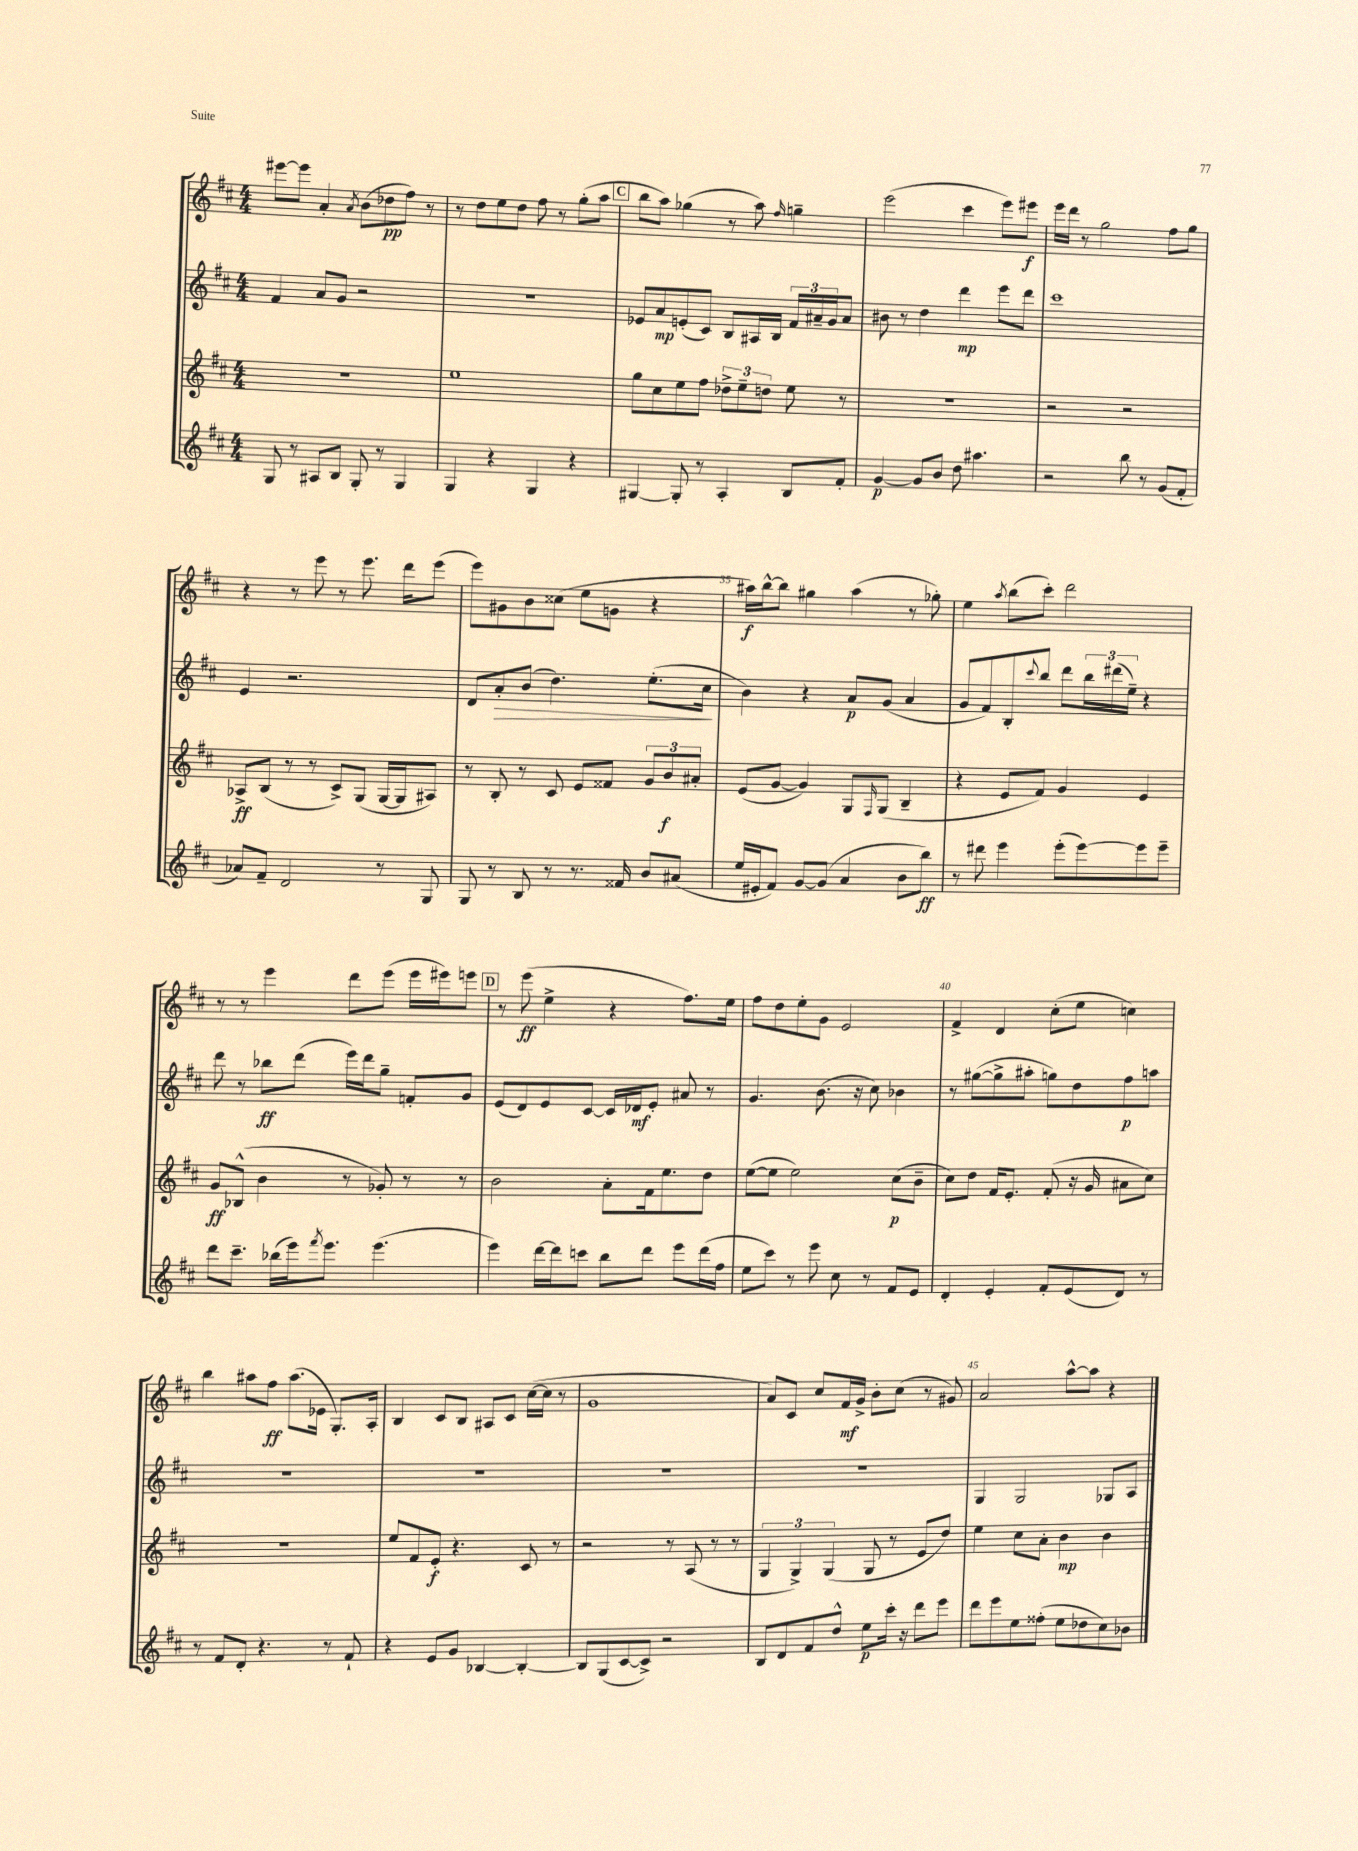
<<
\new StaffGroup <<
\new Staff = "s0" {
    \clef treble \key d \major \numericTimeSignature \time 4/4
    eis'''8~ eis'''8 a'4-. \acciaccatura { a'8 } b'8( des''8\pp fis''8) r8 |
    r8 d''8 e''8 d''8 fis''8 r8 g''8-.( a''8 |
    \mark \markup { \box "C" } b''8 a''8) ges''4( r8 a''8) \grace { fis''16 } g''4-- |
    e'''2( cis'''4 e'''8) eis'''8\f |
    e'''16 d'''16 r8 g''2 fis''8 g''8 |
    r4 r8 e'''8 r8 e'''8. d'''16 e'''8( |
    e'''8) gis'8 b'8 cisis''8( e''8 g'8 r4 |
    ais''16\f) b''16~-^ b''8 gis''4 ais''4( r8 ges''8-.) |
    e''4 \acciaccatura { a''8 } b''8( cis'''8-.) d'''2 |
    r8 r8 e'''4 d'''8 e'''8( e'''16 eis'''16) e'''8 |
    \mark \markup { \box "D" } r8 e'''8\ff( e''4-> r4 fis''8.) e''16 |
    fis''8 d''8 e''8-. g'8 e'2 |
    fis'4-> d'4 cis''8-.( e''8 c''4) |
    b''4 ais''8 fis''8\ff ais''8.( ees'16 g8.-.) a16-. |
    b4 cis'8 b8 ais8 cis'8 cis''16~( cis''16 r8 |
    g'1 |
    a'8) cis'8 cis''8 fis'16\mf g'16-> b'8-. cis''8( r8 gis'8) |
    a'2 a''8~-^ a''8 r4 \bar "|." |
}
\new Staff = "s1" {
    \clef treble \key d \major \numericTimeSignature \time 4/4
    fis'4 a'8 g'8 r2 |
    R1 |
    \mark \markup { \box "C" } ees'8 a'8\mp e'8-.( cis'8) b8 ais16 b16 \tuplet 3/2 { fis'16 ais'16-- g'16 } ais'8 |
    bis'8 r8 d''4 d'''4\mp e'''8 d'''8 |
    cis'''1 |
    e'4 r2. |
    d'8 a'8-.\> b'8( d''4.) e''8.-.( cis''16\! |
    b'4) r4 a'8\p g'8( a'4 |
    g'8 fis'8) b8-. \appoggiatura { cis'''8 } b''8 d'''8 \tuplet 3/2 { b''16 dis'''16( e''16--) } r4 |
    d'''8 r8 bes''8\ff d'''8( e'''16) d'''16 g''8-- f'8-. g'8 |
    \mark \markup { \box "D" } e'8( d'8) e'8 cis'8~ cis'16 des'16\mf e'8-. ais'8 r8 |
    g'4. b'8.( r16 cis''8) bes'4 |
    r8 gis''8~( gis''8-> ais''8-. g''8) d''8 fis''8\p a''8 |
    R1 |
    R1 |
    R1 |
    R1 |
    g4 g2 ges8 a8 \bar "|." |
}
\new Staff = "s2" {
    \clef treble \key d \major \numericTimeSignature \time 4/4
    R1 |
    e''1 |
    \mark \markup { \box "C" } g''8 cis''8 e''8 fis''8 \tuplet 3/2 { des''8-> e''8-- d''8 } e''8 r8 |
    R1 |
    r2 r2 |
    aes8->\ff b8( r8 r8 cis'8->) g8( g16~ g16 ais8) |
    r8 b8-. r8 cis'8 e'8 fisis'8 \tuplet 3/2 { g'8 b'8\f ais'8-. } |
    e'8( g'8~ g'4) g8 \grace { fis16 } g8( b4-- |
    r4 e'8 fis'8) g'4 e'4 |
    g'8\ff bes8-^( b'4 r8 ges'8-.) r8 r8 |
    \mark \markup { \box "D" } b'2 a'8-. fis'16 e''8. d''8 |
    e''8~( e''8 e''2) cis''8\p( b'8-- |
    cis''8) d''8 fis'16 e'8.-. fis'8-.( r16 g'16 ais'8 cis''8) |
    r1 |
    e''8 fis'8 e'8-.\f r4. cis'8 r8 |
    r2 r8 a8( r8 r8 |
    \tuplet 3/2 { g4 g4->) g4( } g8 r8 e'8 d''8) |
    e''4 cis''8 a'8-. b'4\mp b'4 \bar "|." |
}
\new Staff = "s3" {
    \clef treble \key d \major \numericTimeSignature \time 4/4
    g8 r8 ais8 b8 g8-. r8 g4 |
    g4 r4 g4 r4 |
    \mark \markup { \box "C" } gis4~ gis8-. r8 a4-. b8 fis'8-. |
    g'4~\p g'8 b'8 d''8 ais''4. |
    r2 b''8 r8 g'8( fis'8-. |
    aes'8) fis'8-- d'2 r8 g8 |
    g8 r8 b8 r8 r8. fisis'16 b'8 ais'8( |
    e''16 eis'16-. fis'8) g'8~ g'8( a'4 b'8 b''8\ff) |
    r8 dis'''8 e'''4 e'''8-.( e'''8~) e'''8 e'''8-- |
    d'''8 cis'''8.-- bes''16( e'''16) \acciaccatura { fis'''8 } e'''8. e'''4.( |
    \mark \markup { \box "D" } e'''4) d'''16~ d'''16 c'''8 b''8 d'''8 e'''8 d'''16( fis''16 |
    e''8 cis'''8) r8 e'''8 cis''8 r8 fis'8 e'8 |
    d'4-. e'4-. fis'8-. e'8( d'8) r8 |
    r8 fis'8 d'8-. r4. r8 fis'8-! |
    r4 e'8 g'8 bes4~ bes4~-. |
    bes8 g8( cis'8~ cis'8->) r2 |
    b8 d'8 fis'8 d''8-^ e''8\p cis'''16-. r16 d'''8 e'''8 |
    d'''8 e'''8 e''8 fisis''8-.( e''8 des''8 cis''8) bes'8 \bar "|." |
}
>>
>>
\layout { \context { \Score currentBarNumber = #28 \override BarNumber.break-visibility = ##(#f #t #t) barNumberVisibility = #(every-nth-bar-number-visible 5) } }
